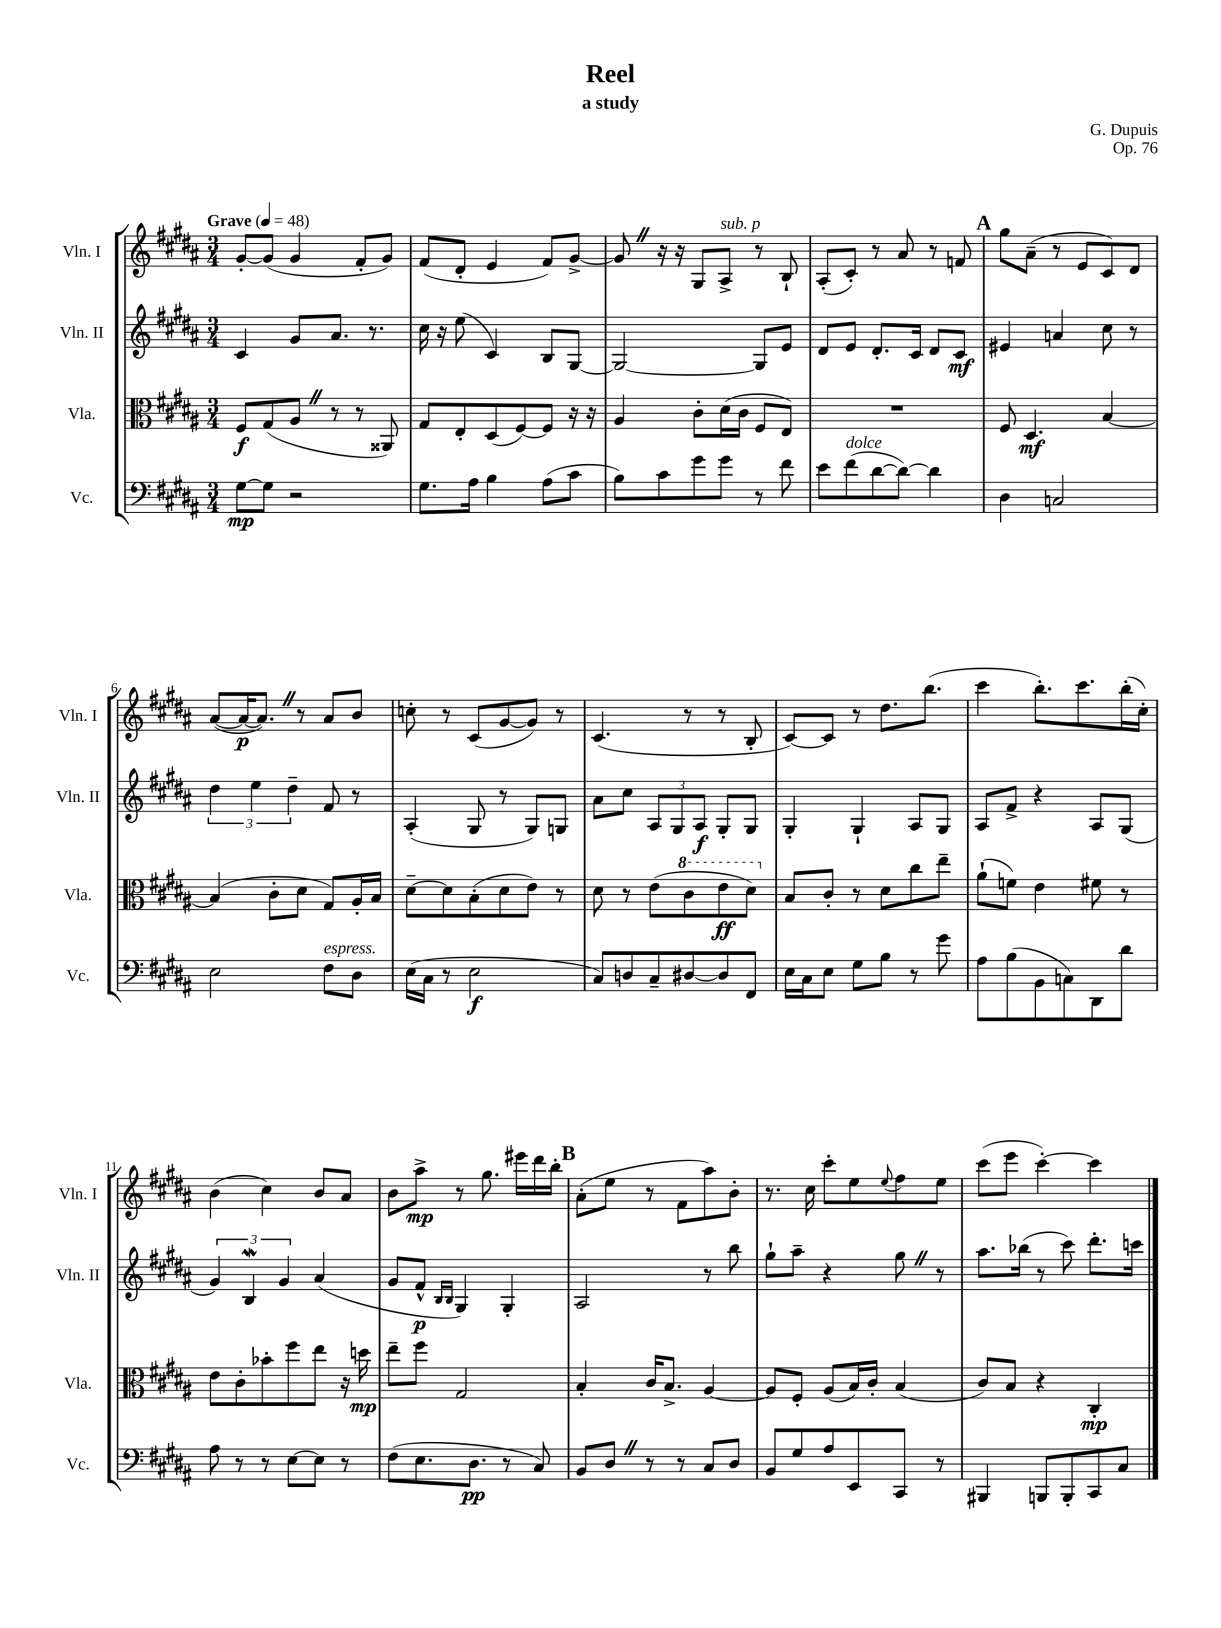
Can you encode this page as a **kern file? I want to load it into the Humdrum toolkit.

**kern	**dynam	**kern	**dynam	**kern	**dynam	**kern	**dynam
*part4	*part4	*part3	*part3	*part2	*part2	*part1	*part1
*staff4	*staff4	*staff3	*staff3	*staff2	*staff2	*staff1	*staff1
*I"Vc.	*	*I"Vla.	*	*I"Vln. II	*	*I"Vln. I	*
*I'Vc.	*	*I'Vla.	*	*I'Vln. II	*	*I'Vln. I	*
*clefF4	*	*clefC3	*	*clefG2	*	*clefG2	*
*k[f#c#g#d#a#]	*	*k[f#c#g#d#a#]	*	*k[f#c#g#d#a#]	*	*k[f#c#g#d#a#]	*
*M3/4	*	*M3/4	*	*M3/4	*	*M3/4	*
*MM48	*	*MM48	*	*MM48	*	*MM48	*
=1	=1	=1	=1	=1	=1	=1	=1
!	!	!	!	!	!	!LO:TX:a:B:t=Grave	!
[8G#\L	mp	8F#/L	f	4c#/	.	[8g#'/L	.
8G#\J]	.	(8G#/	.	.	.	(8g#/J]	.
2r	.	8A#Z/J	.	8g#/L	.	4g#/	.
.	.	8r	.	8.a#/J	.	.	.
.	.	8r	.	.	.	8f#'/L	.
.	.	.	.	8.r	.	.	.
.	.	8AA##X/)	.	.	.	8g#/J)	.
=2	=2	=2	=2	=2	=2	=2	=2
8.G#\L	.	8G#/L	.	16cc#\	.	(8f#/L	.
.	.	.	.	16r	.	.	.
.	.	8E'/	.	(8ee\	.	8d#'/J	.
16A#\Jk	.	.	.	.	.	.	.
4B\	.	(8D#/	.	4c#/)	.	4e/	.
.	.	[8F#/)	.	.	.	.	.
(8A#\L	.	8F#/J]	.	8B/L	.	8f#/L)	.
8c#\J	.	16r	.	[8G#/J	.	[8g#^/J	.
.	.	16r	.	.	.	.	.
=3	=3	=3	=3	=3	=3	=3	=3
8B\L)	.	4A#/	.	2G#/_	.	8g#Z/]	.
8c#\	.	.	.	.	.	16r	.
.	.	.	.	.	.	16r	.
8g#\	.	8c#'\L	.	.	.	8G#/L	.
!	!	!	!	!	!	!LO:TX:a:i:t=sub. p	!
8g#\J	.	(16d#\L	.	.	.	8A#^/J	.
.	.	16c#\JJ	.	.	.	.	.
8r	.	8F#/L	.	8G#/L]	.	8r	.
8f#\	.	8E/J)	.	8e/J	.	8B`/	.
=4	=4	=4	=4	=4	=4	=4	=4
8e\L	.	2.r	.	8d#/L	.	(8A#'/L	.
!LO:TX:a:i:t=dolce	!	!	!	!	!	!	!
(8f#\	.	.	.	8e/J	.	8c#'/J)	.
[8d#\	.	.	.	8.d#'/L	.	8r	.
8d#\J_)	.	.	.	.	.	8a#/	.
.	.	.	.	16c#/Jk	.	.	.
4d#\]	.	.	.	8d#/L	.	8r	.
.	.	.	.	8c#/J	mf	8fn/	.
!!LO:REH:place=s1:t=A
=5	=5	=5	=5	=5	=5	=5	=5
4D#\	.	8F#/	.	4e#X/	.	8gg#\L	.
.	.	4.D#/	mf	.	.	(8a#~\J	.
2Cn/	.	.	.	4an/	.	8r	.
.	.	.	.	.	.	8e/L	.
.	.	[4B/	.	8cc#\	.	8c#/)	.
.	.	.	.	8r	.	8d#/J	.
!!LO:LB:g=z
=6	=6	=6	=6	=6	=6	=6	=6
2E\	.	(4B/]	.	6dd#\	.	([8a#/L	.
.	.	.	.	.	.	16a#/K_	p
.	.	.	.	6ee\	.	.	.
.	.	.	.	.	.	8.a#Z/J])	.
.	.	8c#'\L	.	.	.	.	.
.	.	.	.	6dd#~\	.	.	.
.	.	8d#\J	.	.	.	8r	.
!LO:TX:a:i:t=espress.	!	!	!	!	!	!	!
8F#\L	.	8G#/L)	.	8f#/	.	8a#/L	.
8D#\J	.	16A#'/L	.	8r	.	8b/J	.
.	.	16B/JJ	.	.	.	.	.
=7	=7	=7	=7	=7	=7	=7	=7
(16E\LL	.	[8d#~\L	.	(4A#'/	.	8ccn'\	.
16C#\JJ	.	.	.	.	.	.	.
8r	.	8d#\]	.	.	.	8r	.
2E\	f	(8B'\	.	8G#/	.	(8c#/L	.
.	.	8d#\	.	8r	.	[8g#/	.
.	.	8e\J)	.	8G#/L)	.	8g#/J])	.
.	.	8r	.	8Gn/J	.	8r	.
=8	=8	=8	=8	=8	=8	=8	=8
8C#/L)	.	8d#\	.	8a#\L	.	(4.c#/	.
8Dn/	.	8r	.	8cc#\J	.	.	.
8C#~/	.	(8e\L	.	12A#/L	.	.	.
.	.	.	.	12G#/	.	.	.
*	*	*8va	*	*	*	*	*
[8D#X/	.	8cc#\	.	.	.	8r	.
.	.	.	.	12A#/J	f	.	.
8D#/]	.	8ee\	ff	8G#'/L	.	8r	.
8FF#/J	.	8dd#\J)	.	8G#/J	.	8B'/	.
=9	=9	=9	=9	=9	=9	=9	=9
*	*	*X8va	*	*	*	*	*
16E\LL	.	8B/L	.	4G#'/	.	[8c#/L)	.
16C#\J	.	.	.	.	.	.	.
8E\J	.	8c#'/J	.	.	.	8c#/J]	.
8G#\L	.	8r	.	4G#`/	.	8r	.
8B\J	.	8d#\L	.	.	.	8.dd#\L	.
8r	.	8cc#\	.	8A#/L	.	.	.
.	.	.	.	.	.	(8.bb\J	.
8g#\	.	8ee~\J	.	8G#/J	.	.	.
=10	=10	=10	=10	=10	=10	=10	=10
8A#\L	.	(8a#`\L	.	8A#/L	.	4ccc#\	.
(8B\	.	8fn\J)	.	8f#^/J	.	.	.
8BB\	.	4e\	.	4r	.	8.bb'\L)	.
8Cn\)	.	.	.	.	.	.	.
.	.	.	.	.	.	8.ccc#\	.
8DD#\	.	8f#X\	.	8A#/L	.	.	.
8d#\J	.	8r	.	(8G#/J	.	(16bb'\L	.
.	.	.	.	.	.	16cc#'\JJ)	.
!!LO:LB:g=z
=11	=11	=11	=11	=11	=11	=11	=11
8A#\	.	8e\L	.	6g#/)	.	(4b\	.
8r	.	8c#'\	.	.	.	.	.
.	.	.	.	6Bw/	.	.	.
8r	.	8b-X'\	.	.	.	4cc#\)	.
.	.	.	.	6g#/	.	.	.
[8E\L	.	8ff#\	.	.	.	.	.
8E\J]	.	8ee\J	.	(4a#/	.	8b/L	.
8r	.	16r	.	.	.	8a#/J	.
.	.	16ddn\	mp	.	.	.	.
=12	=12	=12	=12	=12	=12	=12	=12
(8F#\L	.	8ee~\L	.	8g#/L	.	8b\L	.
8.E\	.	8ff#\J	.	8f#^^/J	p	8aa#^\J	mp
.	.	.	.	16qqB/LL	.	.	.
.	.	.	.	16qqB/JJ	.	.	.
.	.	2G#/	.	4G#/)	.	8r	.
8.D#\J	pp	.	.	.	.	.	.
.	.	.	.	.	.	8.gg#\	.
8r	.	.	.	4G#'/	.	.	.
.	.	.	.	.	.	16eee#X\LL	.
8C#/)	.	.	.	.	.	16ddd#\	.
.	.	.	.	.	.	16bb'\JJ	.
!!LO:REH:place=s1:t=B
=13	=13	=13	=13	=13	=13	=13	=13
8BB/L	.	4B'/	.	2A#/	.	(8a#'\L	.
8D#Z/J	.	.	.	.	.	8ee\J	.
8r	.	16c#/KL	.	.	.	8r	.
.	.	8.B^/J	.	.	.	.	.
8r	.	.	.	.	.	8f#\L	.
8C#/L	.	[4A#/	.	8r	.	8aa#\)	.
8D#/J	.	.	.	8bb\	.	8b'\J	.
=14	=14	=14	=14	=14	=14	=14	=14
8BB/L	.	8A#/L]	.	8gg#`\L	.	8.r	.
8G#/	.	8F#'/J	.	8aa#~\J	.	.	.
.	.	.	.	.	.	16cc#\	.
8A#/	.	(8A#/L	.	4r	.	8ccc#'\L	.
8EE/	.	16B/L)	.	.	.	8ee\	.
.	.	16c#'/JJ	.	.	.	.	.
.	.	.	.	.	.	8qqee/	.
8CC#/J	.	(4B/	.	8gg#Z\	.	8ff#\	.
8r	.	.	.	8r	.	8ee\J	.
=15	=15	=15	=15	=15	=15	=15	=15
4BBB#X/	.	8c#/L)	.	8.aa#\L	.	(8ccc#\L	.
.	.	8B/J	.	.	.	8eee\J	.
.	.	.	.	(16bb-X\Jk	.	.	.
8BBBn/L	.	4r	.	8r	.	[4ccc#'\)	.
8BBB'/	.	.	.	8ccc#\)	.	.	.
8CC#/	.	4C#'/	mp	8.ddd#'\L	.	4ccc#\]	.
8C#/J	.	.	.	.	.	.	.
.	.	.	.	16cccn\Jk	.	.	.
==	==	==	==	==	==	==	==
*-	*-	*-	*-	*-	*-	*-	*-
